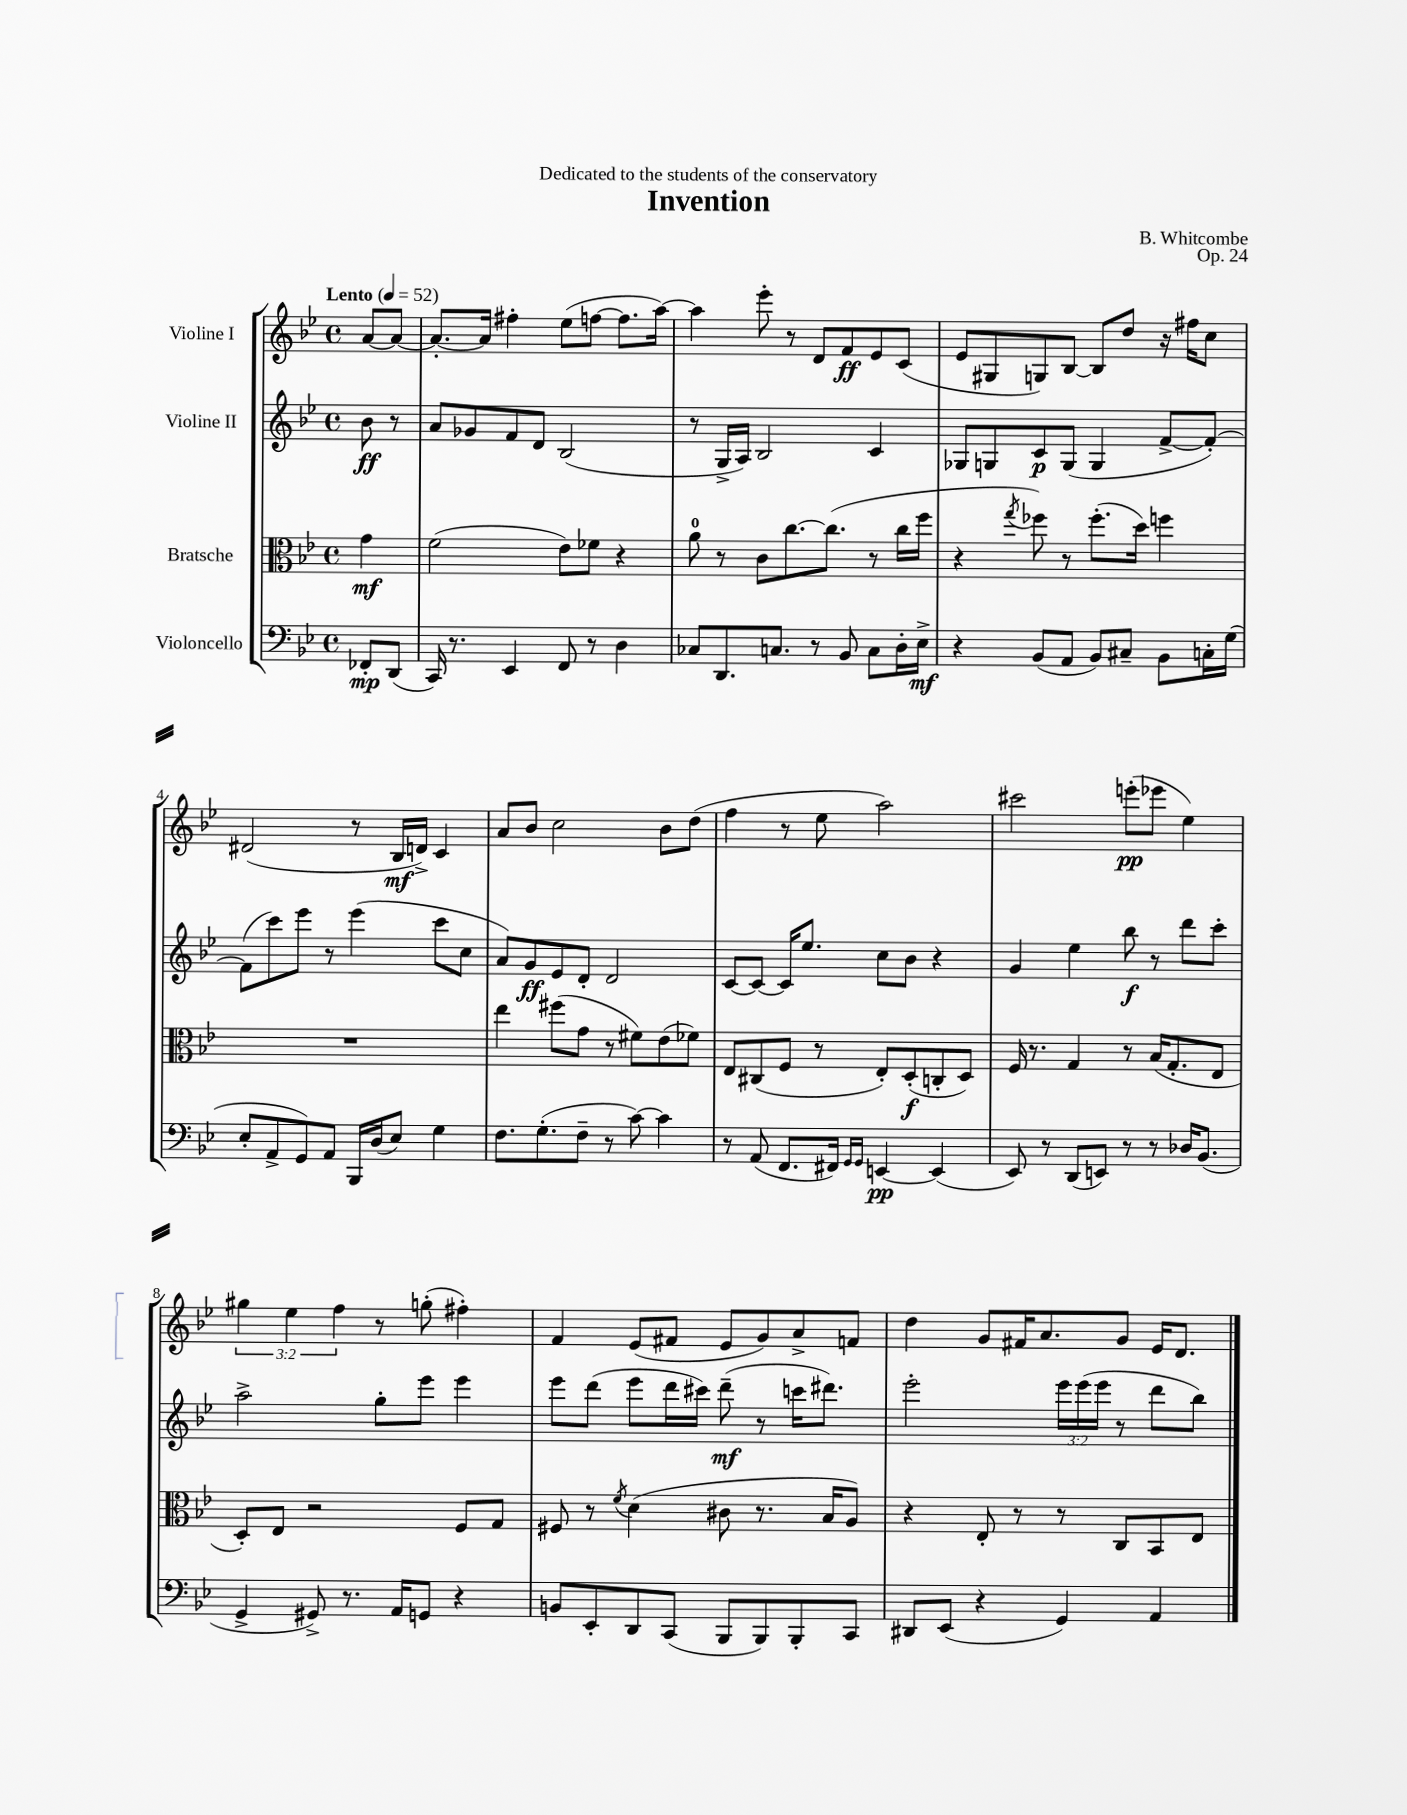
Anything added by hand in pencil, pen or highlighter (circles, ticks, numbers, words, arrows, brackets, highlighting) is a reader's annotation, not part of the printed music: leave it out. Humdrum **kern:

**kern	**kern	**kern	**kern
*staff4	*staff3	*staff2	*staff1
*clefF4	*clefC3	*clefG2	*clefG2
*k[b-e-]	*k[b-e-]	*k[b-e-]	*k[b-e-]
*M4/4	*M4/4	*M4/4	*M4/4
*met(c)	*met(c)	*met(c)	*met(c)
*MM52	*MM52	*MM52	*MM52
8FF-'/L	4g\	8b-\	[8a/L
(8DD/J	.	8r	8a/_J
=	=	=	=
16CC/)	(2f\	8a/L	8.a'/_L
8.r	.	.	.
.	.	8g-/	.
.	.	.	16a/]Jk
4EE-/	.	8f/	4ff#'\
.	.	8d/J	.
8FF/	8e-\L)	(2B-/	(8ee-\L
8r	8f-\J	.	[8ff\J
4D\	4r	.	8.ff\]L
.	.	.	[16aa\Jk)
=	=	=	=
8C-/L	8a\	8r	4aa\]
8.DD/	8r	16G^/LL	.
.	.	16A/JJ)	.
.	8c\L	2B-/	8eee-'\
8.C/J	.	.	.
.	[8.cc\	.	8r
8r	.	.	8d/L
.	(8.cc\]J	.	.
8BB-/	.	.	8f/
8C\L	8r	4c/	8e-/
16D'\L	16cc\LL	.	(8c/J
16E-^\JJ	16ff\JJ	.	.
=	=	=	=
4r	4r	8G-/L	8e-/L
.	.	8G/	8G#/
.	8qgg/	.	.
(8BB-/L	8ff-\)	8c/	8G/)
8AA/J	8r	(8G/J	[8B-/J
8BB-/L)	(8.ff-'\L	4G/	8B-/]L
8C#~/J	.	.	8dd/J
.	16dd\Jk)	.	.
8BB-\L	4ff\	[8f^/L	16r
.	.	.	16ff#\LK
16C'\L	.	8f'/_J)	8cc\J
(16G\JJ	.	.	.
=	=	=	=
8E-'/L	1r	(8f\]L	(2d#/
8AA^/	.	8ccc\)	.
8GG/)	.	8eee-\J	.
8AA/J	.	8r	.
16BBB-/LL	.	(4eee-\	8r
(16D/J	.	.	.
8E-/J)	.	.	16B-/LL
.	.	.	16d^/JJ)
4G\	.	8ccc\L	4c/
.	.	8cc\J	.
=	=	=	=
8.F\L	4ee-\	8a/L)	8a/L
.	.	8g/	8b-/J
(8.G'\	.	.	.
.	(8ff#\L	8e-/	2cc\
8F~\J	8g\J	8d'/J	.
8r	8r	2d/	.
[8c\)	8f#\L)	.	.
4c\]	(8e-\	.	8b-\L
.	8f-\J)	.	(8dd\J
=	=	=	=
8r	8E-/L	[8c/L	4ff\
(8AA/	(8C#/	8c/_J	.
8.FF/L	8F/J	16c/]LK	8r
.	.	8.ee-/J	.
.	8r	.	8ee-\
16FF#/Jk)	.	.	.
16qqGG/LL	.	.	.
16qqGG/JJ	.	.	.
[4EE/	8E-'/L)	8cc\L	2aa\)
.	(8D'/	8b-\J	.
(4EE/]	8C'/	4r	.
.	8D/J)	.	.
=	=	=	=
8EE-/)	16F/	4g/	2ccc#\
.	8.r	.	.
8r	.	.	.
(8DD/L	4G/	4ee-\	.
8EE/J)	.	.	.
8r	8r	8bb-\	(8eee'\L
8r	(16B-/LK	8r	8eee-\J
.	8.G'/	.	.
16D-/LK	.	8ddd\L	4ee-\)
(8.BB-/J	.	.	.
.	8E-/J	8ccc'\J	.
=	=	=	=
4GG^/	8D'/L)	2aa^\	6gg#\
.	8E-/J	.	.
.	.	.	6ee-\
8GG#^/)	2r	.	.
.	.	.	6ff\
8.r	.	.	.
.	.	8gg'\L	8r
16AA/LK	.	.	.
8GG/J	.	8eee-\J	(8gg'\
4r	8F/L	4eee-\	4ff#'\)
.	8G/J	.	.
=	=	=	=
8BB/L	8F#/	8eee-\L	4f/
8EE-'/	8r	(8ddd\J	.
.	8qf/	.	.
8DD/	(4d\	8eee-\L	(8e-/L
(8CC/J	.	16ddd\L	8f#/J
.	.	16ccc#\JJ)	.
8BBB-/L	8c#\	(8ddd~\	8e-/L
8BBB-/)	8.r	8r	8g/)
8BBB-'/	.	16ccc\LK	8a^/
.	16B-/LK	8.ddd#\J)	.
8CC/J	8A/J)	.	8f/J
=	=	=	=
8DD#/L	4r	2eee-'\	4dd\
(8EE-/J	.	.	.
4r	8E-'/	.	8g/L
.	8r	.	16f#/K
.	.	.	8.a/
4GG/)	8r	24eee-\LL	.
.	.	(24eee-\	.
.	.	24eee-\JJ	.
.	8C/L	8r	8g/J
4AA/	8BB-/	8ddd\L	16e-/LK
.	.	.	8.d/J
.	8E-/J	8bb-\J)	.
==	==	==	==
*-	*-	*-	*-
